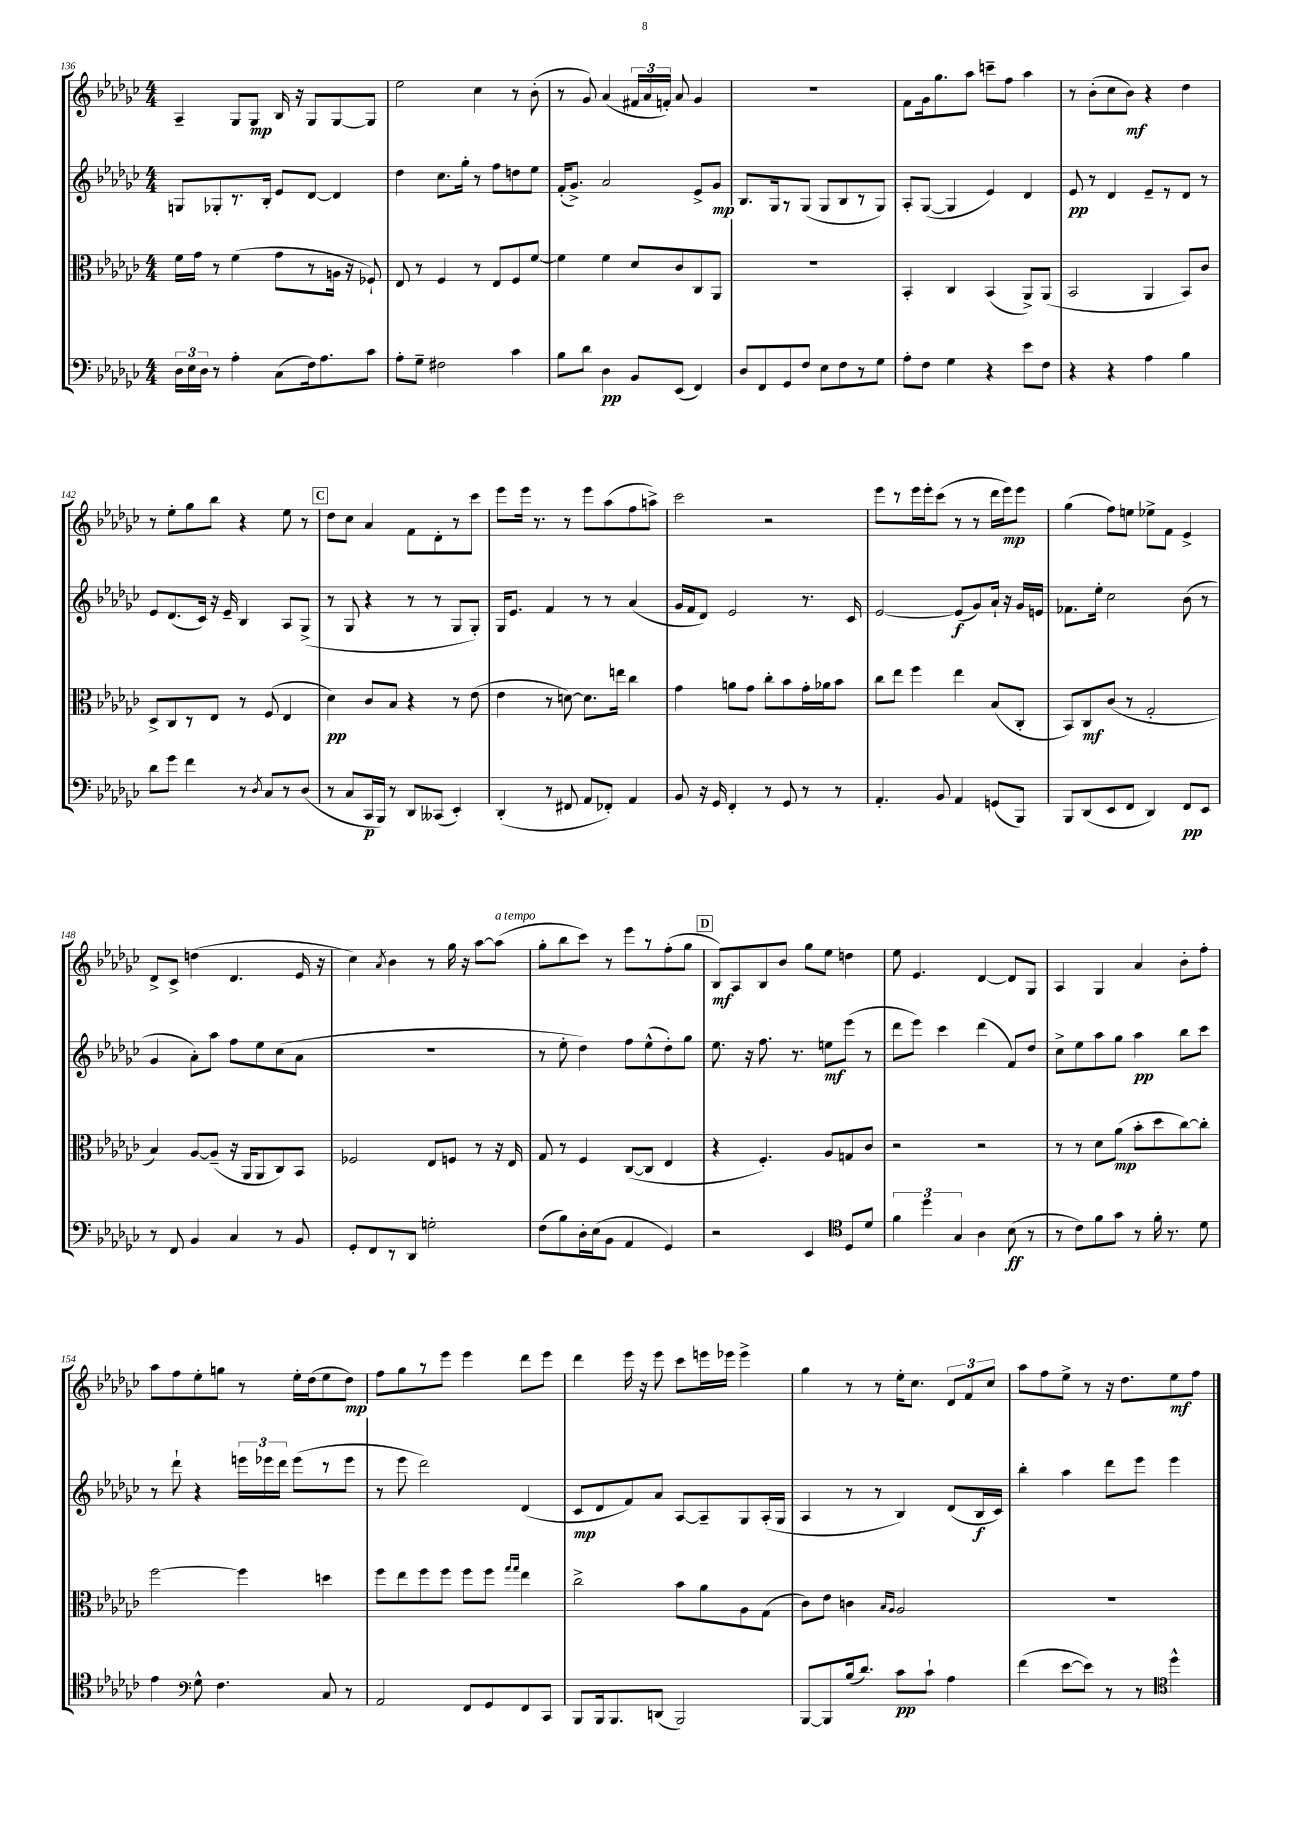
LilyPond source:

<<
\new StaffGroup <<
\new Staff = "s0" {
    \clef treble \key ges \major \numericTimeSignature \time 4/4
    \autoBeamOff aes4-- ges8[ ges8]\mp bes16 r16 ges8[ ges8~ ges8] |
    ees''2 ces''4 r8 bes'8-.( |
    r8 ges'8) aes'4( \tuplet 3/2 { fis'16[ aes'16 f'16]-.) } aes'8 ges'4 |
    R1 |
    f'8[ ges'16 ges''8. aes''8] c'''8[-- f''8] aes''4 |
    r8 bes'8[-.( ces''8 bes'8]\mf) r4 des''4 |
    r8 ees''8[-. ges''8 bes''8] r4 ees''8 r8 |
    \mark \markup { \box "C" } des''8[ ces''8] aes'4 f'8[ des'8-. r8 ces'''8] |
    ees'''8[ ees'''16] r8. r8 ees'''8[ aes''8( f''8 a''8]->) |
    ces'''2 r2 |
    ees'''8[ r8 ees'''16 ees'''16-. ces'''8]( r8 r8 des'''16[ ees'''16\mp) ees'''8] |
    ges''4( f''8[) e''8] ees''8[-> f'8] ees'4-> |
    des'8[-> ces'8]-> d''4( des'4. ees'16 r16 |
    ces''4) \acciaccatura { aes'8 } bes'4 r8 ges''16 r16 aes''8[~ aes''8]^\markup { \italic "a tempo" }( |
    ges''8[-. bes''8 ces'''8]) r8 ees'''8[ r8 f''8-.( ges''8] |
    \mark \markup { \box "D" } bes8[\mf) aes8 bes8 bes'8] ges''8[ ees''8] d''4 |
    ees''8 ees'4. des'4~ des'8[ ges8] |
    aes4 ges4 aes'4 bes'8[-. f''8]-. |
    aes''8[ f''8 ees''8-. g''8] r8 ees''16[-. des''16( ees''8 des''8]\mp) |
    f''8[ ges''8 r8 ees'''8] ees'''4 des'''8[ ees'''8] |
    des'''4 ees'''16 r16 ees'''8 ces'''8[ e'''16 ees'''16] ees'''4-> |
    ges''4 r8 r8 ees''16[-. ces''8.] \tuplet 3/2 { des'8[ f'8 ces''8] } |
    aes''8[ f''8 ees''8]-> r8 r16 des''8.[ ees''8\mf f''8] \bar "|." |
}
\new Staff = "s1" {
    \clef treble \key ges \major \numericTimeSignature \time 4/4
    \autoBeamOff g8[ ges8-. r8. bes16]-. ees'8[ des'8]~ des'4 |
    des''4 ces''8.[ ges''16]-. r8 f''8[ d''8 ees''8] |
    f'16[-.( ges'8.]->) aes'2 ees'8[-> ges'8]\mp |
    bes8.[ ges16 r8 ges8]( ges8[ bes8 r8 ges8]) |
    aes8[-. ges8]~( ges4 ees'4) des'4 |
    ees'8\pp r8 des'4 ees'8[-- r8 des'8] r8 |
    ees'8[ des'8.( ces'16]) r16 ees'16-- bes4 aes8[ ges8]->( |
    \mark \markup { \box "C" } r8 ges8 r4 r8 r8 ges8[ ges8]-.) |
    ges16[ ees'8.] f'4 r8 r8 aes'4( |
    ges'16[ f'16 des'8]) ees'2 r8. ces'16 |
    ees'2~ ees'8[\f( ges'8) aes'16]-! r16 ges'16[ e'16] |
    fes'8.[ ees''16]-. ces''2 bes'8( r8 |
    ges'4 aes'8[-.) aes''8] f''8[ ees''8 ces''8( aes'8] |
    r1 |
    r8 ees''8-. des''4) f''8[ ees''8-^( des''8-.) ges''8] |
    \mark \markup { \box "D" } ees''8. r16 f''8. r8. e''8[\mf ees'''8]( r8 |
    des'''8[ ees'''8]) ces'''4 des'''4( f'8[) des''8] |
    ces''8[-> ees''8 aes''8 ges''8] aes''4\pp bes''8[ ces'''8] |
    r8 des'''8-! r4 \tuplet 3/2 { e'''16[ ees'''16 des'''16] } ees'''8[( r8 ees'''8] |
    r8 ees'''8 des'''2) des'4( |
    ces'8[\mp des'8 f'8) aes'8] aes8[~ aes8-- ges8 aes16-.( ges16] |
    aes4 r8 r8 bes4) des'8[( bes16\f ces'16]) |
    bes''4-. aes''4 des'''8[ ees'''8] ees'''4 \bar "|." |
}
\new Staff = "s2" {
    \clef alto \key ges \major \numericTimeSignature \time 4/4
    \autoBeamOff f'16[ ges'16] r8 f'4( ges'8[ r8 a16] r16 fes8-!) |
    ees8 r8 f4 r8 ees8[ f8 f'8]~ |
    f'4 f'4 des'8[ ces'8 ces8 aes,8] |
    r1 |
    bes,4-. ces4 bes,4( aes,8[->) aes,8]( |
    bes,2 aes,4 bes,8[) ces'8] |
    des8[-> ces8 r8 ees8] r8 f8( ees4 |
    \mark \markup { \box "C" } des'4\pp) ces'8[ bes8] r4 r8 ees'8( |
    ees'4 r8 d'8~) d'8.[ e''16] ces''4 |
    ges'4 a'8[ ges'8] ces''8[-. bes'8 ges'16-. aes'16 bes'8] |
    ces''8[ ees''8] f''4 ees''4 bes8[( ces8]-. |
    bes,8[) ces8\mf ces'8]( r8 ges2-. |
    bes4) aes8[~ aes8]--( r16 aes,16[ aes,8 ces8) bes,8] |
    fes2 ees8[ f8] r8 r16 ees16 |
    ges8 r8 f4 ces8[~( ces8] ees4 |
    \mark \markup { \box "D" } r4 f4.-.) aes8[ g8 ces'8] |
    r2 r2 |
    r8 r8 des'8[ aes'8]\mp( bes'8[-. des''8 ces''8~) ces''8]-. |
    f''2~ f''4 d''4 |
    f''8[ ees''8 f''8 f''8] f''8[ f''8] \grace { ges''16[ ges''16] } ees''4 |
    ces''2-> bes'8[ aes'8 aes8 ges8]( |
    ces'8[) ees'8] c'4 \grace { bes16[ aes16] } aes2 |
    R1 \bar "|." |
}
\new Staff = "s3" {
    \clef bass \key ges \major \numericTimeSignature \time 4/4
    \autoBeamOff \tuplet 3/2 { des16[ ees16 des16] } r8 aes4-. ces8[( f16) aes8. ces'8] |
    aes8[-. ges8]-- fis2 ces'4 |
    bes8[ des'8] des4\pp bes,8[ ees,8]( f,4) |
    des8[ f,8 ges,8 f8] ees8[ f8 r8 ges8] |
    aes8[-. f8] ges4 r4 ees'8[ f8] |
    r4 r4 aes4 bes4 |
    des'8[ ges'8] f'4 r8 \acciaccatura { des8 } ces8[ r8 des8]( |
    \mark \markup { \box "C" } r8 ces8[ ces,16\p bes,,16]) r8 des,8[ ceses,8]( ees,4-.) |
    des,4-.( r8 fis,8 aes,8[ fes,8]-.) aes,4 |
    bes,8 r16 ges,16 f,4-. r8 ges,8 r8 r8 |
    aes,4.-. bes,8 aes,4 g,8[( bes,,8]) |
    bes,,8[ des,8( ees,8 f,8] des,4) f,8[\pp ees,8] |
    r8 f,8 bes,4 ces4 r8 bes,8 |
    ges,8[-. f,8 r8 des,8] g2-. |
    f8[( bes8) des16-. ees16( bes,8] aes,4 ges,4) |
    \mark \markup { \box "D" } r2 ees,4 \clef tenor des8[ des'8] |
    \tuplet 3/2 { f'4 des''4 ges4 } aes4 bes8\ff( r8 |
    r8 ces'8[) f'8 ges'8] r8 f'16-. r8. des'8 |
    ees'4 \clef bass ges8-^ f4. ces8 r8 |
    aes,2 f,8[ ges,8 f,8 ces,8] |
    bes,,8[ bes,,16 bes,,8. d,8]( bes,,2) |
    bes,,8[~ bes,,8 bes16( des'8.]) ces'8[\pp ces'8]-! aes4 |
    f'4( ees'8[~ ees'8]) r8 r8 \clef tenor des''4-^ \bar "|." |
}
>>
>>
\layout { \context { \Score currentBarNumber = #136 } }
